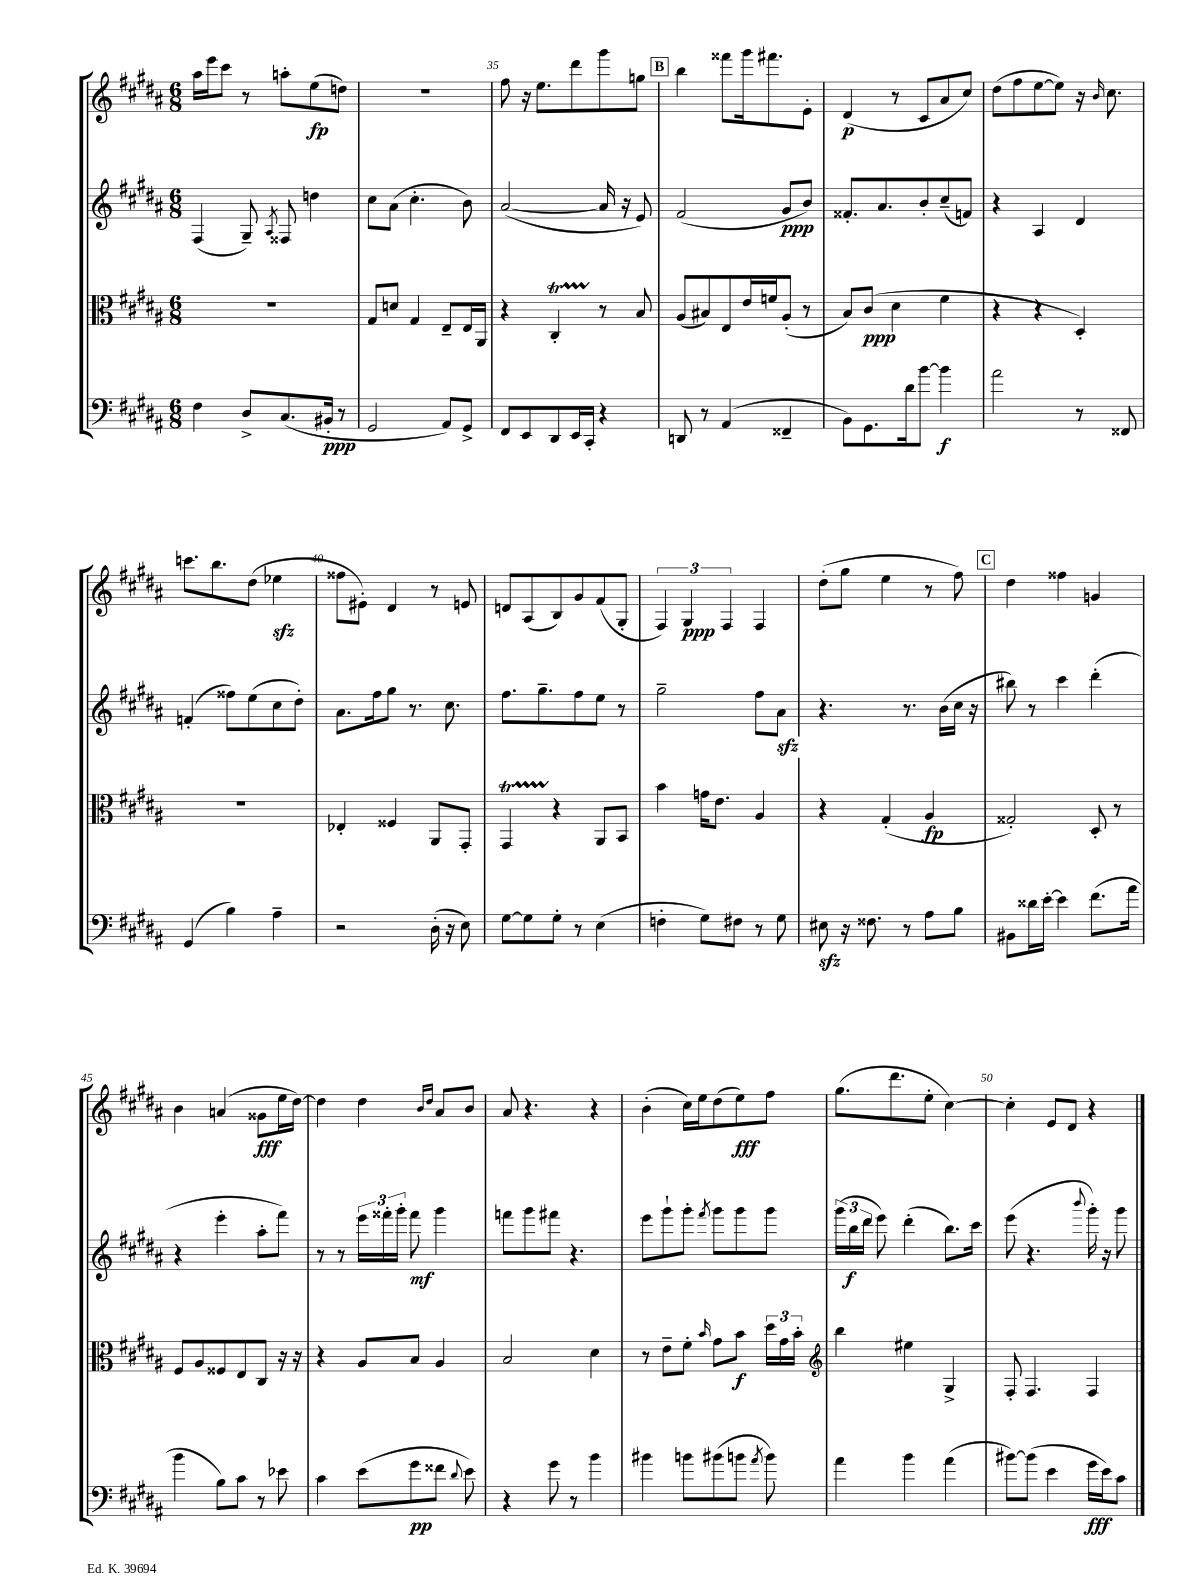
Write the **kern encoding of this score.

**kern	**kern	**kern	**kern
*staff4	*staff3	*staff2	*staff1
*clefF4	*clefC3	*clefG2	*clefG2
*k[f#c#g#d#a#]	*k[f#c#g#d#a#]	*k[f#c#g#d#a#]	*k[f#c#g#d#a#]
*M6/8	*M6/8	*M6/8	*M6/8
4F#	2.r	(4F#	16aa#
.	.	.	16eee
.	.	.	8ccc#
8D#^	.	8G#~)	8r
.	.	8qA#	.
(8.C#	.	8F##	8aa'
.	.	4dd	(8ee
16BB#'	.	.	.
8r	.	.	8dd)
=	=	=	=
2GG#	8G#	8cc#	2.r
.	8d	(8a#	.
.	4G#	4.cc#'	.
8AA#)	8E~	.	.
8GG#^	16E	8b)	.
.	16AA#	.	.
=	=	=	=
8FF#	4r	([2a#	8ff#
8EE	.	.	16r
.	.	.	8.ee
8DD#	4C#'	.	.
16EE	.	.	8ddd#
16CC#'	.	.	.
4r	8r	16a#]	8ggg#
.	.	16r	.
.	8B	8e)	8gg
=	=	=	=
8DD	(8A#	(2f#	4bb
8r	8B#)	.	.
(4AA#	8E	.	8fff##
.	16e	.	16ggg#
.	16f	.	8.fff#
4FF##~	(8A#'	8g#	.
.	8r	8b)	8e'
=	=	=	=
8BB)	8B)	8.f##'	(4d#
8.GG#	(8c#	.	.
.	.	8.a#	.
.	4d#	.	8r
16d#	.	.	.
[8b	.	8b'	8c#
4b]	4f#	(8cc#~	8a#
.	.	8f)	8cc#)
=	=	=	=
2a#	4r	4r	(8dd#
.	.	.	8ff#
.	4r	4A#	[8ee
.	.	.	8ee])
8r	4D#')	4d#	16r
.	.	.	16qqb
.	.	.	8.cc#
8FF##	.	.	.
=	=	=	=
(4GG#	2.r	(4f'	8.ccc
.	.	.	8.bb
4B)	.	8ff##)	.
.	.	(8ee	(8dd#
4A#~	.	8cc#	4ee-
.	.	8dd#')	.
=	=	=	=
2r	4E-'	8.a#	8ff##
.	.	.	8e#')
.	.	16ff#	.
.	4F##	8gg#	4d#
.	.	8.r	.
(16D#'	8AA#	.	8r
16r	.	8.cc#	.
8E)	8GG#'	.	8e
=	=	=	=
[8G#	4GG#	8.ff#	8d
8G#]	.	.	(8A#
.	.	8.gg#~	.
8G#'	4r	.	8B)
8r	.	8ff#	8g#
(4E	8AA#	8ee	(8f#
.	8BB	8r	8G#'
=	=	=	=
4F'	4b	2gg#~	6F#)
.	.	.	6G#
8G#)	16g	.	.
.	8.e	.	.
.	.	.	6F#
8F#	.	.	.
8r	4A#	8ff#	4F#
8G#	.	8a#	.
=	=	=	=
8E#	4r	4.r	(8dd#'
16r	.	.	8gg#
8.F##	.	.	.
.	(4G#'	.	4ee
8r	.	8.r	.
8A#	4A#	.	8r
.	.	(16b	.
8B	.	16cc#	8ff#)
.	.	16r	.
=	=	=	=
8BB#	2G##')	8bb#)	4dd#
16d##	.	8r	.
[16e'	.	.	.
4e]	.	4ccc#	4ff##
(8.f#	8D#'	(4ddd#'	4g
.	8r	.	.
16a#	.	.	.
=	=	=	=
4b	8F#	4r	4b
.	8A#	.	.
8B)	8F##	4eee'	(4a
8c#	8E	.	.
8r	8C#	8aa#'	8g##
8e-	16r	8fff#)	16ee
.	16r	.	[16dd#)
=	=	=	=
4c#	4r	8r	4dd#]
.	.	8r	.
(8e	8A#	24eee	4dd#
.	.	24fff##'	.
.	.	24ggg#'	.
8g#	8B	8fff##	.
.	.	.	16qqb
.	.	.	16qqdd#
8f##	4A#	4ggg#	8a#
8qqd#	.	.	.
8e)	.	.	8b
=	=	=	=
4r	2B	8fff	8a#
.	.	8ggg#	4.r
8g#	.	8fff#	.
8r	.	4.r	.
4b	4d#	.	4r
=	=	=	=
4b#	8r	8eee	(4b'
.	8e~	8ggg#`	.
8b	8f#'	8ggg#'	16cc#)
.	.	.	16ee
.	16qqb	8qfff#	.
(8b#	8g#	8ggg#	(8dd#
8b	8b	8ggg#	8ee)
8qa#	.	.	.
8b)	24dd#	8ggg#	8ff#
.	24g#	.	.
.	24b'	.	.
=	=	=	=
*	*clefG2	*	*
4a#	4bb	(24ggg#	(8.gg#
.	.	24bb	.
.	.	24ddd#	.
.	.	8eee)	.
.	.	.	8.ddd#
4b	4ee#	(4ddd#'	.
.	.	.	8ee'
(4a#	4G#^	8.bb)	[4cc#)
.	.	16ccc#	.
=	=	=	=
[8b#)	8F#'	(8eee	4cc#']
(8b#]	4.F#	4.r	.
4e	.	.	8e
.	.	.	8d#
.	.	8qqbbb	.
16g#	4F#	16ggg#')	4r
16e)	.	16r	.
8c#	.	8ggg#	.
==	==	==	==
*-	*-	*-	*-
